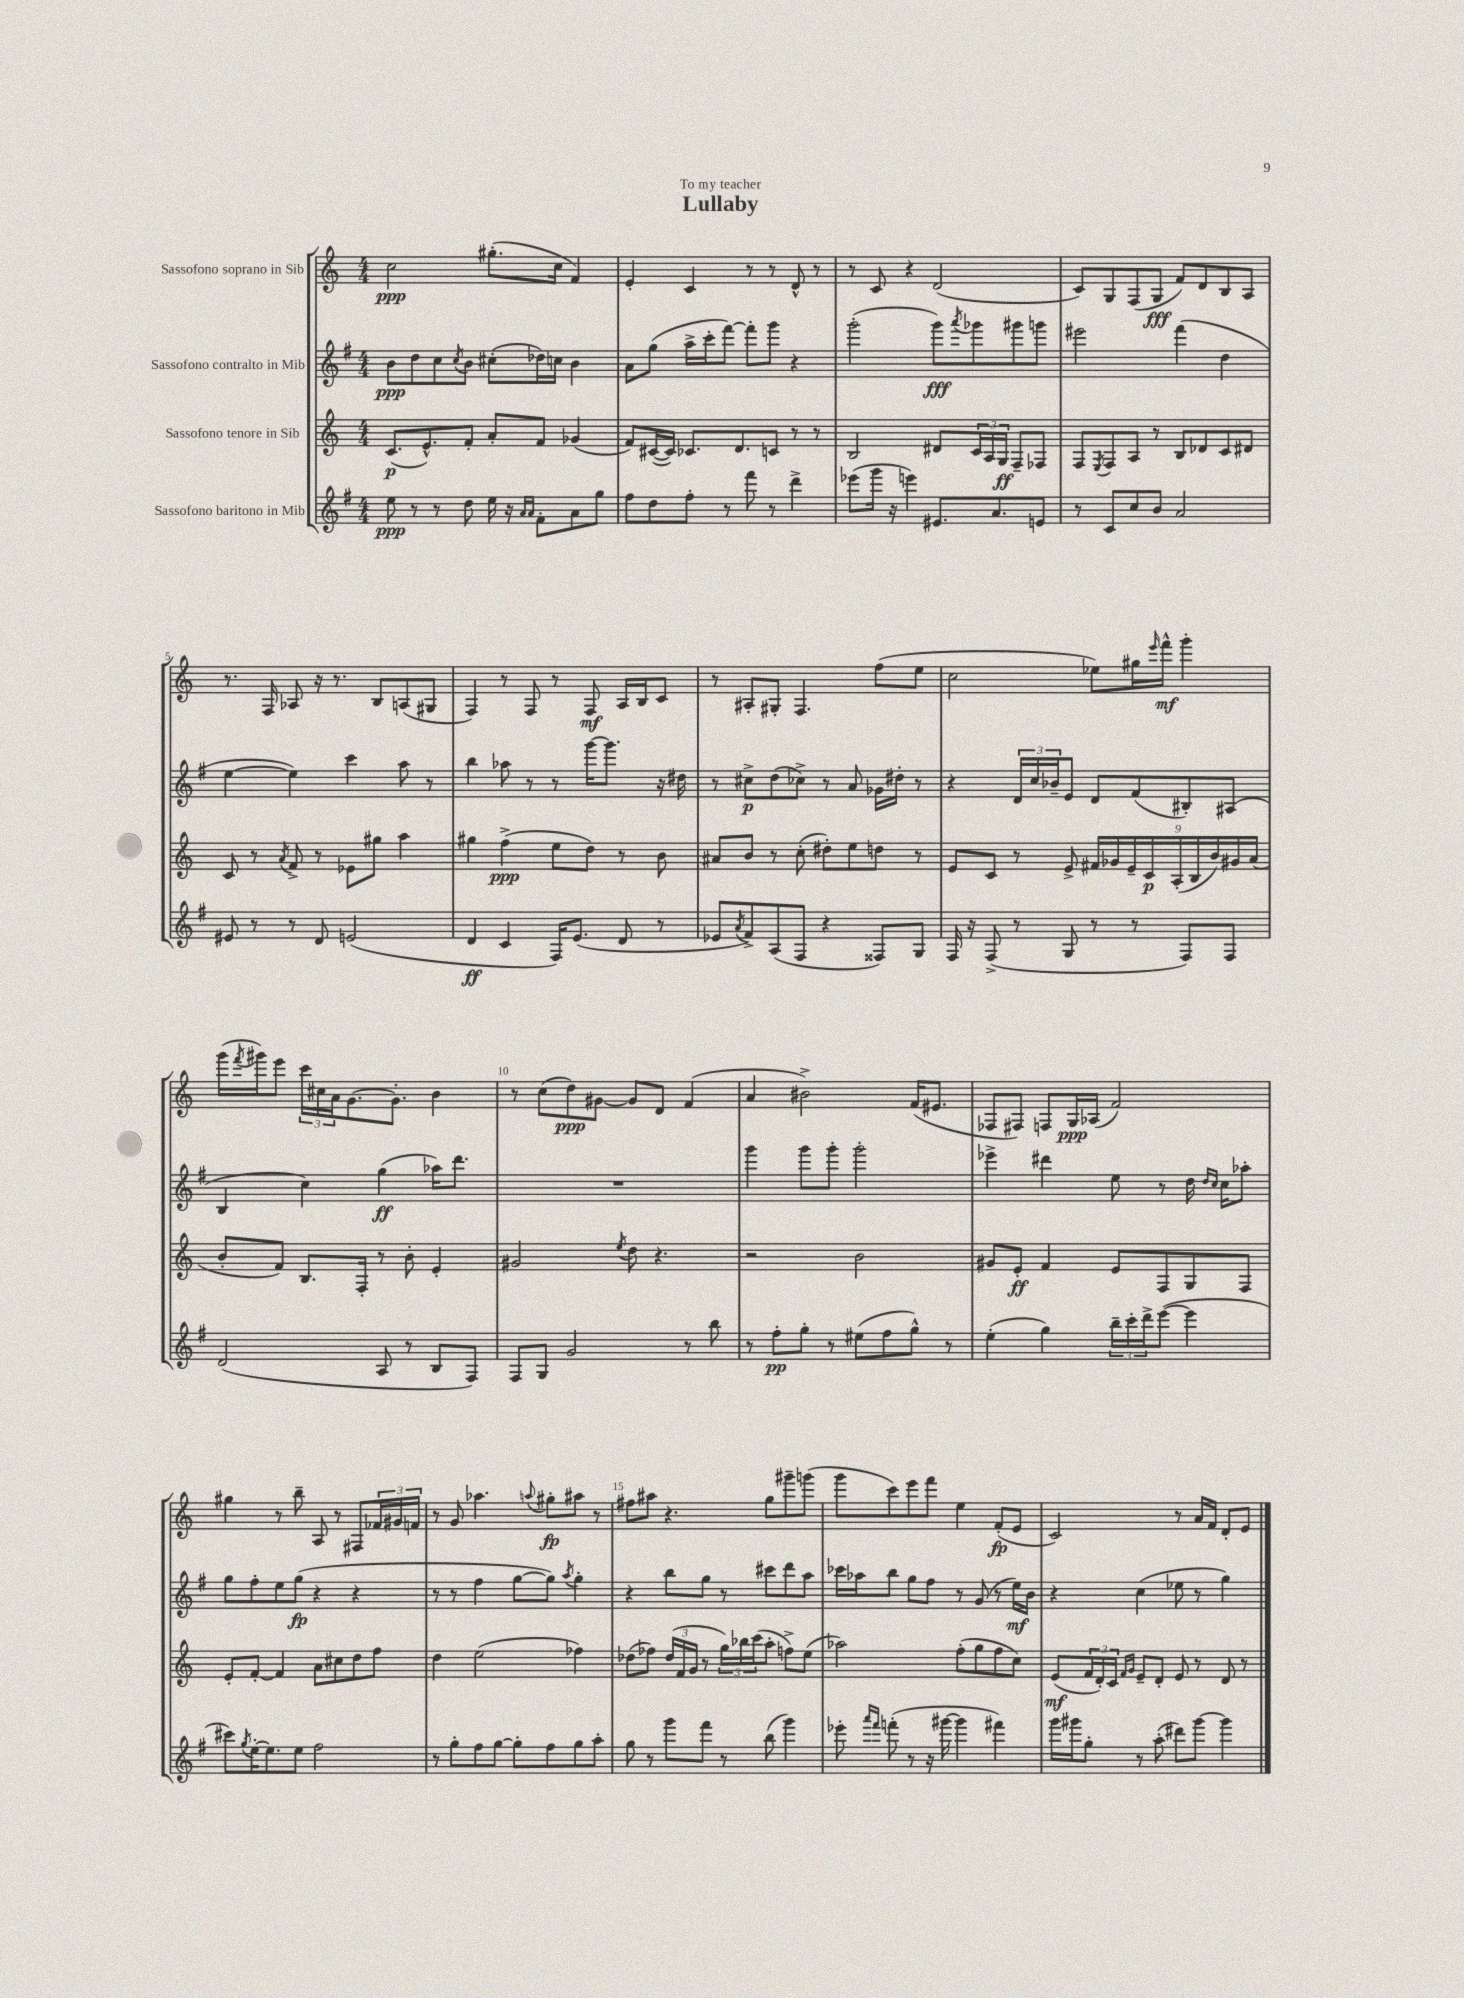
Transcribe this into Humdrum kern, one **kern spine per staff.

**kern	**kern	**kern	**kern
*staff4	*staff3	*staff2	*staff1
*clefG2	*clefG2	*clefG2	*clefG2
*k[f#]	*k[]	*k[f#]	*k[]
*M4/4	*M4/4	*M4/4	*M4/4
8ee	(8.c	8b	2cc
8r	.	8dd	.
.	8.e^^)	.	.
8r	.	8cc	.
.	.	8qcc	.
8dd	8f'	8b	.
16ee	8a'	(8cc#'	(8.gg#'
16r	.	.	.
16qqa	.	.	.
16qqa	.	.	.
8f#'	8f	16dd-)	.
.	.	16cc	16cc
8a	(4g-	4b	4f)
8gg	.	.	.
=	=	=	=
8ff#	8f)	8a	4e'
8dd	([16c#	(8gg	.
.	16c#])	.	.
8ff#'	8.c-	16aa^	4c
.	.	16ccc'	.
8r	.	[8fff#)	.
.	8.d	.	.
8fff#	.	8fff#']	8r
8r	8c	8ggg	8r
4ddd^	8r	4r	8d^^
.	8r	.	8r
=	=	=	=
(8eee-	2B	(2ggg'	8r
16ggg	.	.	8c
16r	.	.	.
4eee)	.	.	4r
8.e#	8d#	8ggg)	(2d
.	.	8qaaa	.
.	24c	8ggg-	.
.	24A	.	.
8.a	.	.	.
.	24G	.	.
.	8F~	8ggg#	.
8e	8F-	8ggg	.
=	=	=	=
8r	8F	2eee#	8c)
.	8qE	.	.
8c	8F	.	8G
8cc	8A	.	(8F
8b	8r	.	8G
2a	8B	(4fff#	8f)
.	8d-	.	8d
.	8c	4dd	8B
.	8d#	.	8A
=	=	=	=
8e#	8c	[4ee	8.r
8r	8r	.	.
.	.	.	16F
.	8qa	.	.
8r	8f^	4ee])	8A-
8d	8r	.	16r
.	.	.	8.r
(2e	8e-	4ccc	.
.	8gg#	.	8B
.	4aa	8aa	(8A
.	.	8r	8G#
=	=	=	=
4d	4gg#	4bb	4F)
4c	(4ff^	8aa-	8r
.	.	8r	8F
16F#)	8ee	8r	8r
(8.e	.	.	.
.	8dd)	[16ggg	8F
.	.	8.ggg]	.
8d	8r	.	16A
.	.	.	16B
8r	8b	16r	8c
.	.	16dd#	.
=	=	=	=
8e-	8a#	8r	8r
8qa	.	.	.
8f#^)	8b	8cc#^	8A#'
(8A	8r	(8dd	8G#'
8F#	(8cc'	8cc-^)	4.F
4r	8dd#')	8r	.
.	8ee	8a	.
8F##)	8dd	16g-	(8ff
.	.	16dd#'	.
8G	8r	8r	8ee
=	=	=	=
16F#	8e	4r	2cc
16r	.	.	.
(8F#^	8c	.	.
8r	8r	24d	.
.	.	24cc	.
.	.	24b-~	.
8G	8e^	8e	.
8r	18f#	8d	8ee-)
.	18g-	.	.
.	18e~	.	.
8r	.	(8f#	16gg#
.	18c	.	.
.	.	.	16qqeee
.	.	.	16fff^^
.	(18A'	.	.
8F#)	.	8B#')	4ggg'
.	18B	.	.
.	18b)	.	.
8F#	.	(8A#	.
.	18g#	.	.
.	(18a	.	.
=	=	=	=
(2d	8b'	4B	(16ggg
.	.	.	8qfff
.	.	.	16ggg#)
.	8f)	.	8eee
.	8.B	4cc)	24ccc
.	.	.	24cc#
.	.	.	24a
.	.	.	[8.g
.	16F'	.	.
8A	8r	(4gg	.
.	.	.	8.g']
8r	8b'	.	.
8B	4e'	16aa-)	4b
.	.	8.ddd	.
8F#)	.	.	.
=	=	=	=
8F#	2g#	1r	8r
8G	.	.	(8cc
2g	.	.	8dd)
.	.	.	[8g#
.	8qee	.	.
.	8dd	.	8g#]
.	4.r	.	8d
8r	.	.	(4f
8bb	.	.	.
=	=	=	=
8r	2r	4ggg	4a
8ff#'	.	.	.
8gg'	.	8ggg	2b#^)
8r	.	8ggg'	.
(8ee#	2b	2ggg'	.
8ff#	.	.	.
8gg^^)	.	.	(16f
.	.	.	8.e#
8r	.	.	.
=	=	=	=
(4ee'	8g#	4eee-^	8F-
.	8e'	.	8F#)
4gg)	4f	4ddd#	8F
.	.	.	16G
.	.	.	(16A-
24bb~	8e	8ee	2f)
24ccc'	.	.	.
24ddd^	.	.	.
([8eee	8F	8r	.
4eee]	8G	16dd	.
.	.	16qqdd	.
.	.	16qqcc	.
.	.	16cc	.
.	8F	8aa-'	.
=	=	=	=
8ccc#)	8e'	8gg	4gg#
8qgg	.	.	.
[16ee'	[8f'	8ff#'	.
8.ee]	.	.	.
.	4f]	8ee	8r
8ee	.	(8gg	8bb~
2ff#	8a	4r	8A
.	8cc#	.	8r
.	8dd	4r	8F#
.	8ff	.	24f-
.	.	.	24g#
.	.	.	24f
=	=	=	=
8r	4dd	8r	8r
8gg'	.	8r	8g
8ff#	(2ee	4ff#	4.aa-
[8gg	.	.	.
8gg']	.	[8gg	.
.	.	.	8qqaa
8ff#	.	8gg])	8gg#'
.	.	8qaa	.
8gg	4ff-)	4gg'	8aa#
8aa'	.	.	8r
=	=	=	=
8gg	(8dd-	4r	8ff#
8r	8ff-)	.	8aa#
8ggg	(24dd-	8bb	4.r
.	24f	.	.
.	24g	.	.
8fff#	8r	8gg	.
8r	24gg)	8r	.
.	24bb-	.	.
.	(24ccc	.	.
(8bb	8aa'	8ccc#	8gg
4ggg)	8ff^)	8ddd	8ggg#~
.	(8ee	8aa	(8ggg
=	=	=	=
8eee-'	2aa-)	16ccc-	8ggg
.	.	16aa-	.
16qqaaa	.	.	.
16qqfff#	.	.	.
(8fff'	.	8bb	8ccc)
8r	.	8gg	8eee
16r	.	8ff#	8fff
[16ggg#	.	.	.
4ggg#]	(8ff'	8r	4ee
.	8gg	(8g	.
4fff#)	8ff	8r	(8f'
.	8cc)	16ee)	8e
.	.	16b	.
=	=	=	=
16ggg	(8e	4r	2c)
16ggg#	.	.	.
8gg'	24f	.	.
.	24d')	.	.
.	24c	.	.
.	16qqf	.	.
.	16qqg	.	.
8r	8e~	(4cc	.
(8aa'	8d'	.	.
8ddd#)	8e	8ee-	8r
[8ggg#	8r	8r	16a
.	.	.	16f
4ggg#]	8d	4gg)	8d'
.	8r	.	8e
==	==	==	==
*-	*-	*-	*-
